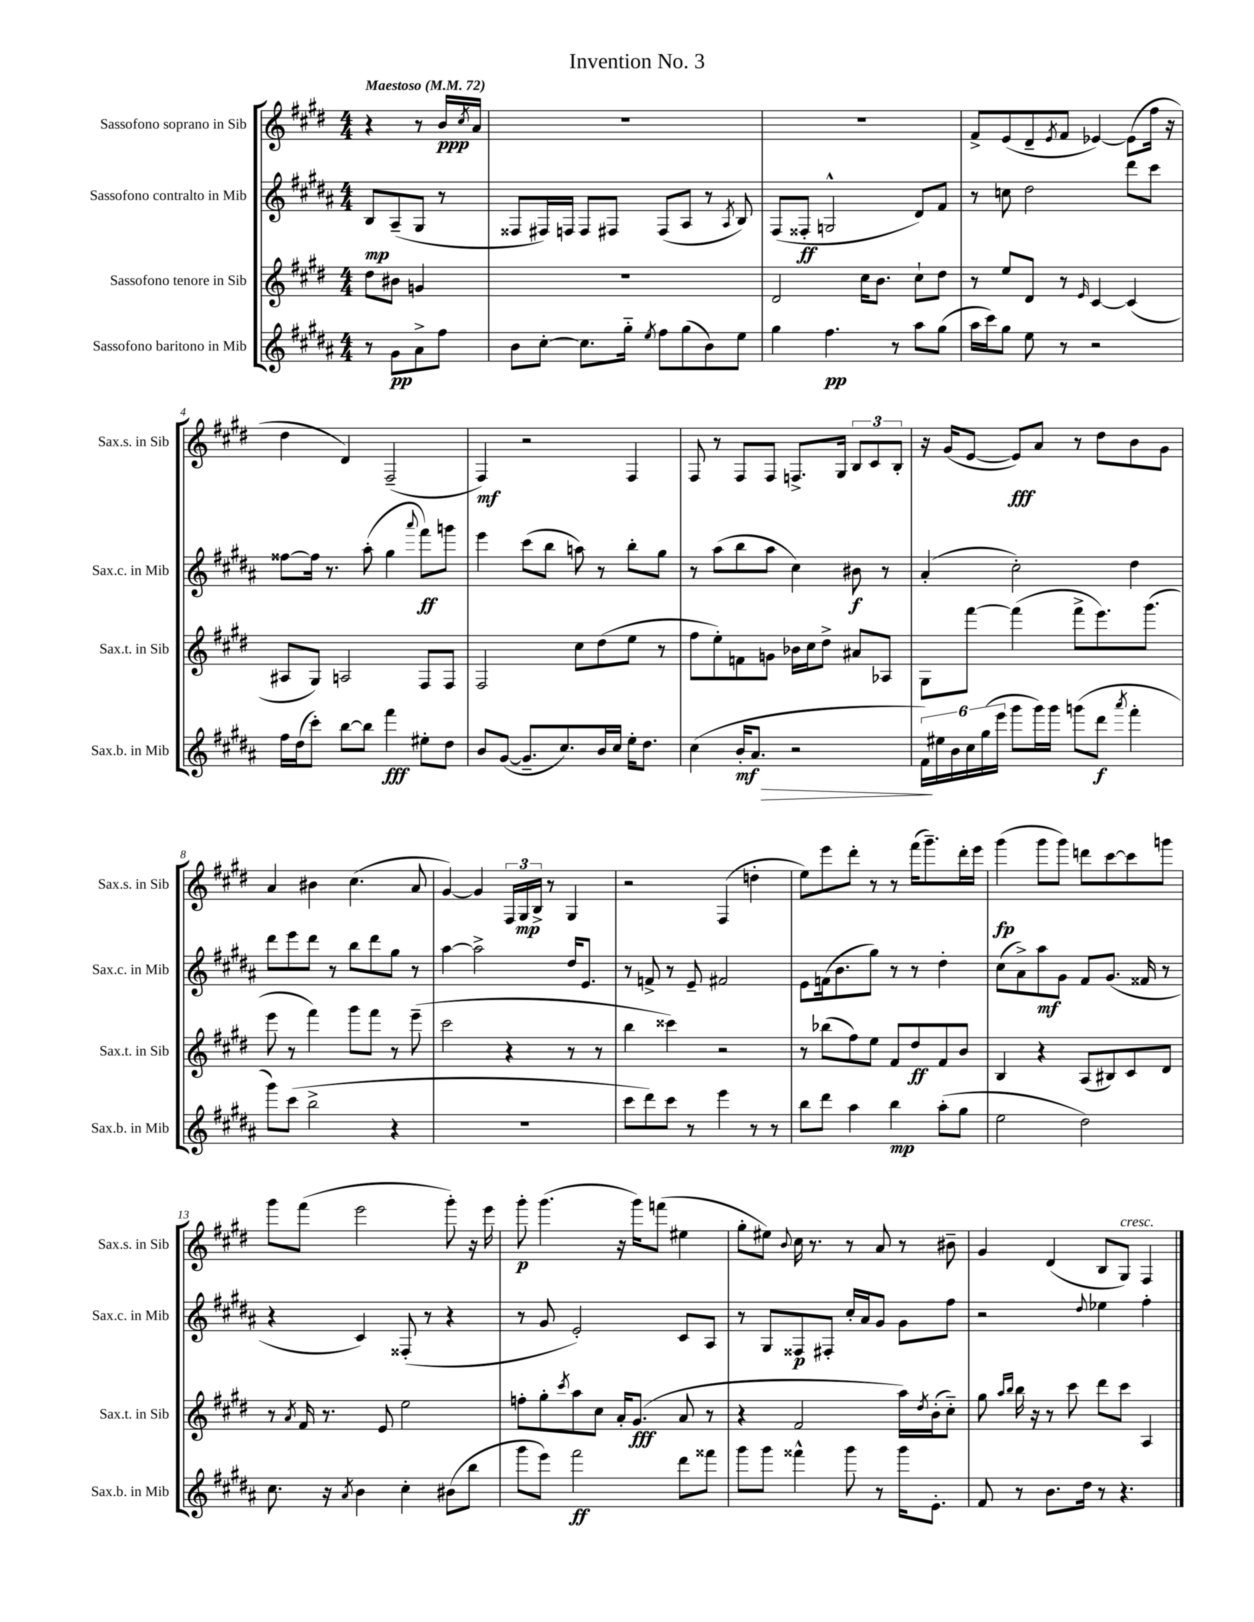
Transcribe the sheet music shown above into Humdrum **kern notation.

**kern	**dynam	**kern	**dynam	**kern	**dynam	**kern	**dynam
*part4	*part4	*part3	*part3	*part2	*part2	*part1	*part1
*staff4	*staff4	*staff3	*staff3	*staff2	*staff2	*staff1	*staff1
*I"Sassofono baritono in Mib	*	*I"Sassofono tenore in Sib	*	*I"Sassofono contralto in Mib	*	*I"Sassofono soprano in Sib	*
*I'Sax.b. in Mib	*	*I'Sax.t. in Sib	*	*I'Sax.c. in Mib	*	*I'Sax.s. in Sib	*
*clefG2	*	*clefG2	*	*clefG2	*	*clefG2	*
*k[f#c#g#d#a#]	*	*k[f#c#g#d#]	*	*k[f#c#g#d#a#]	*	*k[f#c#g#d#]	*
*M4/4	*	*M4/4	*	*M4/4	*	*M4/4	*
*MM72	*	*MM72	*	*MM72	*	*MM72	*
=	=	=	=	=	=	=	=
!	!	!	!	!	!	!LO:TX:a:B:t=Maestoso	!
8r	.	8dd#\L	.	8B/L	mp	4r	.
8g#\L	pp	8b#X\J	.	(8A#~/	.	.	.
8a#^\	.	4gn/	.	8G#/J	.	8r	.
8ff#\J	.	.	.	8r	.	16b/LL	ppp
.	.	.	.	.	.	8qcc#/	.
.	.	.	.	.	.	16a/JJ	.
=1	=1	=1	=1	=1	=1	=1	=1
8b\L	.	1r	.	8F##X/L	.	1r	.
[8cc#'\J	.	.	.	16F#X/L)	.	.	.
.	.	.	.	16Fn/JJ	.	.	.
8.cc#\L]	.	.	.	8F/L	.	.	.
.	.	.	.	8F#X/J	.	.	.
16gg#\Jk	.	.	.	.	.	.	.
8qee/	.	.	.	.	.	.	.
8ff#\L	.	.	.	(8F#/L	.	.	.
(8gg#\	.	.	.	8A#/J	.	.	.
8b\)	.	.	.	8r	.	.	.
.	.	.	.	8qA#/	.	.	.
8ee\J	.	.	.	8B/)	.	.	.
=2	=2	=2	=2	=2	=2	=2	=2
4gg#\	.	2d#/	.	(8F#/L	.	1r	.
.	.	.	.	8F##X'/J	ff	.	.
4.ff#\	pp	.	.	2Gn^^/	.	.	.
.	.	16cc#\KL	.	.	.	.	.
.	.	8.b\J	.	.	.	.	.
8r	.	.	.	.	.	.	.
8aa#\L	.	8cc#`\L	.	8d#/L)	.	.	.
(8gg#\J	.	8dd#\J	.	8f#/J	.	.	.
=3	=3	=3	=3	=3	=3	=3	=3
16aa#\LL	.	8r	.	8r	.	8f#^/L	.
16ccc#\J)	.	.	.	.	.	.	.
8gg#\J	.	8ee/L	.	8ccn\	.	(8e/	.
8ee\	.	8d#/J	.	2dd#\	.	8d#~/	.
.	.	.	.	.	.	8qe/	.
8r	.	8r	.	.	.	8f#/J	.
.	.	16qqe/	.	.	.	.	.
2r	.	[4c#/	.	.	.	[4e-X/)	.
.	.	(4c#/]	.	8ddd#\L	.	(8e-\L]	.
.	.	.	.	8ccc#\J	.	16ff#\Jk	.
.	.	.	.	.	.	16r	.
!!LO:LB:g=z
=4	=4	=4	=4	=4	=4	=4	=4
16ff#\LL	.	8A#X/L	.	[8ff##X\L	.	4dd#\	.
(16dd#\J	.	.	.	.	.	.	.
8ccc#'\J)	.	8G#/J)	.	16ff##\Jk]	.	.	.
.	.	.	.	8.r	.	.	.
[8bb\L	.	2An/	.	.	.	4d#/)	.
8bb\J]	.	.	.	(8aa#'\	.	.	.
4fff#\	fff	.	.	4gg#\	.	(2F#~/	.
.	.	.	.	8qqaaa#/	.	.	.
8ee#X'\L	.	8F#/L	.	8fff#\L)	ff	.	.
8dd#\J	.	8F#/J	.	8gggn\J	.	.	.
=5	=5	=5	=5	=5	=5	=5	=5
8b/L	.	2F#/	.	4eee\	.	4F#/)	mf
([8g#/J	.	.	.	.	.	.	.
8.g#~/L]	.	.	.	(8ccc#\L	.	2r	.
.	.	.	.	8bb\J	.	.	.
8.cc#/)	.	.	.	.	.	.	.
.	.	8cc#\L	.	8aan\)	.	.	.
16b/L	.	(8dd#\	.	8r	.	.	.
16cc#/JJ	.	.	.	.	.	.	.
16ee'\KL	.	8ee\J	.	8bb'\L	.	4F#/	.
8.dd#\J	.	.	.	.	.	.	.
.	.	8r	.	8gg#\J	.	.	.
=6	=6	=6	=6	=6	=6	=6	=6
(4cc#\	.	8ff#\L	.	8r	.	8F#/	.
.	.	8ee'\)	.	(8aa#\L	.	8r	.
!	!LO:HP:b	!	!	!	!	!	!
16b'/KL	> mf	8fn\	.	8bb\	.	8F#/L	.
8.a#/J	.	.	.	.	.	.	.
.	.	8gn\J	.	8aa#\J	.	8F#/J	.
2r	.	16b-X\LL	.	4cc#\)	.	8.Fn^/L	.
.	.	16cc#\J	.	.	.	.	.
.	.	8dd#^\J	.	.	.	.	.
.	.	.	.	.	.	16G#/Jk	.
.	.	8a#X/L	.	8b#X\	f	12B/L	.
.	.	.	.	.	.	12c#/	.
.	.	8A-X/J	.	8r	.	.	.
.	.	.	.	.	.	12B'/J	.
=7	=7	=7	=7	=7	=7	=7	=7
24f#\LL)	.	8G#\L	.	(4a#'/	.	16r	.
24ee#X\	]	.	.	.	.	.	.
.	.	.	.	.	.	(16g#/KL	.
24b\	.	.	.	.	.	.	.
24cc#\	.	[8fff#\J	.	.	.	[8e/J	.
(24gg#\	.	.	.	.	.	.	.
24eee\JJ	.	.	.	.	.	.	.
8ggg#\L	.	(4fff#\]	.	2cc#'\)	.	8e/L])	fff
16ggg#\L)	.	.	.	.	.	8a/J	.
16ggg#\JJ	.	.	.	.	.	.	.
(8gggn\L	.	8fff#^\L	.	.	.	8r	.
8ddd#\J	f	8.eee\)	.	.	.	8dd#\L	.
8qaaa#/	.	.	.	.	.	.	.
4fff#'\	.	.	.	4dd#\	.	8b\	.
.	.	(8.ggg#\J	.	.	.	.	.
.	.	.	.	.	.	8g#\J	.
!!LO:LB:g=z
=8	=8	=8	=8	=8	=8	=8	=8
8ggg#\L)	.	8eee\	.	8ddd#\L	.	4a/	.
(8ccc#\J	.	8r	.	8eee\	.	.	.
2bb^\	.	4fff#\)	.	8ddd#\J	.	4b#X\	.
.	.	.	.	8r	.	.	.
.	.	8ggg#\L	.	8bb\L	.	(4.cc#\	.
.	.	8fff#\J	.	8ddd#\	.	.	.
4r	.	8r	.	8gg#\J	.	.	.
.	.	(8eee~\	.	8r	.	8a/	.
=9	=9	=9	=9	=9	=9	=9	=9
1r	.	2ccc#\	.	[4aa#\	.	[4g#/)	.
.	.	.	.	2aa#^\]	.	4g#/]	.
.	.	4r	.	.	.	24F#/LL	.
.	.	.	.	.	.	24G#/	mp
.	.	.	.	.	.	24B^/JJ	.
.	.	.	.	.	.	8r	.
.	.	8r	.	16dd#/KL	.	4G#/	.
.	.	.	.	8.e/J	.	.	.
.	.	8r	.	.	.	.	.
=10	=10	=10	=10	=10	=10	=10	=10
8ccc#\L	.	4bb\	.	8r	.	2r	.
8ddd#\)	.	.	.	8fn^/	.	.	.
8ccc#\J	.	4ccc##X\)	.	8r	.	.	.
8r	.	.	.	8e~/	.	.	.
4eee\	.	2r	.	2f#X/	.	(4F#/	.
8r	.	.	.	.	.	4ddn'\	.
8r	.	.	.	.	.	.	.
=11	=11	=11	=11	=11	=11	=11	=11
8bb\L	.	8r	.	8e\L	.	8ee\L)	.
8ddd#\J	.	(8bb-X\L	.	(16fn\k	.	8eee\	.
.	.	.	.	8.b\	.	.	.
4aa#\	.	8ff#\)	.	.	.	8ddd#'\J	.
.	.	8ee\J	.	8gg#\J)	.	8r	.
4bb\	mp	8f#/L	.	8r	.	8r	.
.	.	8dd#/	ff	8r	.	(16fff#\KL	.
.	.	.	.	.	.	8.ggg#~\)	.
(8aa#'\L	.	8f#/	.	4dd#'\	.	.	.
8gg#\J	.	8b/J	.	.	.	16ddd#'\L	.
.	.	.	.	.	.	16eee\JJ	.
=12	=12	=12	=12	=12	=12	=12	=12
2ee\	.	4B/	.	(8cc#\L	.	(4ggg#\	fp
.	.	.	.	8a#^\)	.	.	.
.	.	4r	.	8aa#\	mf	8ggg#\L	.
.	.	.	.	8g#\J	.	8ggg#\J)	.
2dd#\)	.	(8A/L	.	8f#/L	.	8dddn\L	.
.	.	8B#X/)	.	(8.g#/J	.	[8ccc#\	.
.	.	8c#/	.	.	.	8ccc#\]	.
.	.	.	.	16f##X/	.	.	.
.	.	8d#/J	.	8r	.	8gggn\J	.
!!LO:LB:g=z
=13	=13	=13	=13	=13	=13	=13	=13
8.cc#\	.	8r	.	4r	.	8ggg#\L	.
.	.	8qa/	.	.	.	.	.
.	.	16f#/	.	.	.	(8fff#\J	.
16r	.	8.r	.	.	.	.	.
8qa#/	.	.	.	.	.	.	.
4b\	.	.	.	4c#/)	.	2eee\	.
.	.	8e/	.	.	.	.	.
4cc#'\	.	2ee\	.	(8F##X'/	.	.	.
.	.	.	.	8r	.	.	.
(8b#X\L	.	.	.	4r	.	8ggg#'\)	.
8bb\J	.	.	.	.	.	16r	.
.	.	.	.	.	.	16eee\	.
=14	=14	=14	=14	=14	=14	=14	=14
8ggg#\L	.	8ffn'\L	.	8r	.	8ggg#'\	p
8eee\J)	.	8gg#'\	.	8g#/	.	(4.ggg#\	.
.	.	8qccc#/	.	.	.	.	.
2fff#\	ff	8aa\	.	2e'/)	.	.	.
.	.	8cc#\J	.	.	.	.	.
.	.	16a'/KL	.	.	.	16r	.
.	.	(8.g#/J	fff	.	.	16ggg#\KL)	.
.	.	.	.	.	.	(8fffn\J	.
8ddd#\L	.	8a/	.	8c#/L	.	4ee#X\	.
8fff##X\J	.	8r	.	8A#/J	.	.	.
=15	=15	=15	=15	=15	=15	=15	=15
8ggg#\L	.	4r	.	8r	.	8gg#'\L	.
8ggg#\J	.	.	.	8G#/L	.	8ee#X\J)	.
.	.	.	.	.	.	8qqb/	.
4fff##X^^\	.	2f#/	.	8F##X/	p	16cc#\	.
.	.	.	.	.	.	8.r	.
.	.	.	.	8F#X'/J	.	.	.
8ggg#\	.	.	.	16cc#'/LL	.	8r	.
.	.	.	.	16a#/J	.	.	.
8r	.	.	.	8g#/J	.	8a/	.
16ggg#\KL	.	16aa\LL)	.	8g#\L	.	8r	.
.	.	8qdd#/	.	.	.	.	.
8.e'\J	.	(16b'\J	.	.	.	.	.
.	.	8cc#\J)	.	8ff#\J	.	8b#X~\	.
=16	=16	=16	=16	=16	=16	=16	=16
8f#/	.	8gg#\	.	2r	.	4g#/	.
.	.	16qqaa/LL	.	.	.	.	.
.	.	16qqbb/JJ	.	.	.	.	.
8r	.	16bb\	.	.	.	.	.
.	.	16r	.	.	.	.	.
8.b\L	.	8r	.	.	.	(4d#/	.
.	.	8ccc#\	.	.	.	.	.
16dd#\Jk	.	.	.	.	.	.	.
.	.	.	.	8qqdd#/	.	.	.
8r	.	8ddd#\L	.	4ee-X\	.	8B/L	.
!	!	!	!	!	!	!LO:TX:a:i:t=cresc.	!
4.r	.	8ccc#\J	.	.	.	8G#/J)	.
.	.	4A/	.	4ff#'\	.	4F#/	.
==	==	==	==	==	==	==	==
*-	*-	*-	*-	*-	*-	*-	*-
